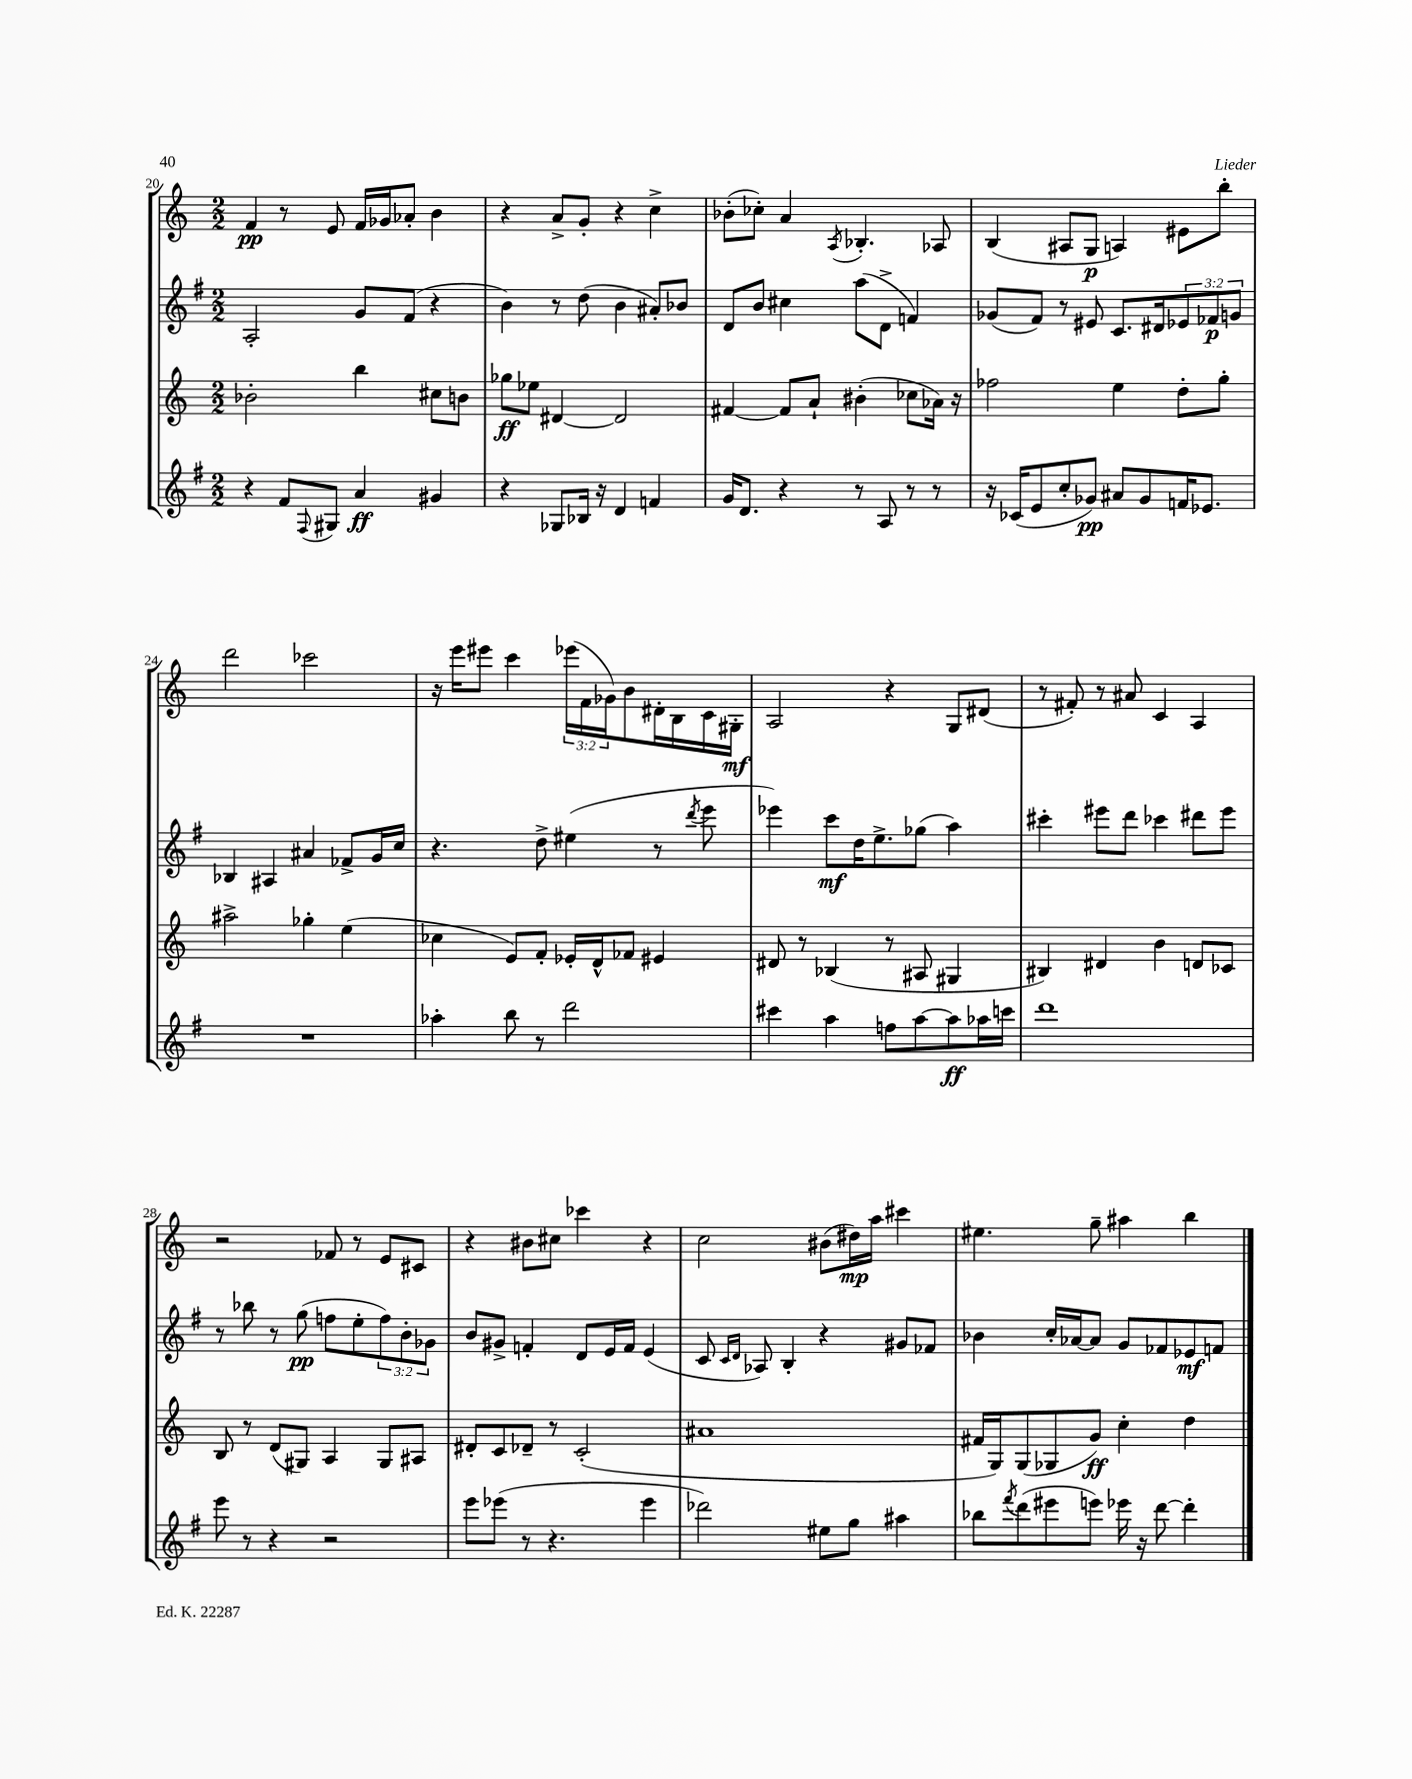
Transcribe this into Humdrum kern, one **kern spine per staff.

**kern	**kern	**kern	**kern
*staff4	*staff3	*staff2	*staff1
*clefG2	*clefG2	*clefG2	*clefG2
*k[f#]	*k[]	*k[f#]	*k[]
*M2/2	*M2/2	*M2/2	*M2/2
4r	2b-'\	2A'/	4f/
8f#/L	.	.	8r
8qqF#/	.	.	.
8G#/J	.	.	8e/
4a/	4bb\	8g/L	16f/LL
.	.	.	16g-/J
.	.	(8f#/J	8a-'/J
4g#/	8cc#\L	4r	4b\
.	8b\J	.	.
=	=	=	=
4r	8gg-\L	4b\)	4r
.	8ee-\J	.	.
8G-/L	[4d#/	8r	8a^/L
16B-/Jk	.	(8dd\	8g'/J
16r	.	.	.
4d/	2d#/]	4b\	4r
4f/	.	8a#'/L)	4cc^\
.	.	8b-/J	.
=	=	=	=
16g/LK	[4f#/	8d/L	(8b-'\L
8.d/J	.	.	.
.	.	8b/J	8cc-'\J)
4r	8f#/]L	4cc#\	4a/
.	8a`/J	.	.
.	.	.	8qA/
8r	(4b#'\	(8aa\L	4.B-'/
8A/	.	8d^\J	.
8r	8cc-\L	4f/)	.
8r	16a-\Jk)	.	8A-/
.	16r	.	.
=	=	=	=
16r	2ff-\	(8g-/L	(4B/
(16c-/LK	.	.	.
8e/	.	8f#/J)	.
8cc'/	.	8r	8A#/L
8g-/J)	.	8e#/	8G/J
8a#/L	4ee\	8.c/L	4A/)
8g-/	.	.	.
.	.	16d#/k	.
16f/K	8dd'\L	12e-/	8e#\L
8.e-/J	.	.	.
.	.	12f-/	.
.	8gg'\J	.	8bb'\J
.	.	12g/J	.
=	=	=	=
1r	2aa#^\	4B-/	2ddd\
.	.	4A#/	.
.	4gg-'\	4a#/	2ccc-\
.	(4ee\	8f-^/L	.
.	.	16g/L	.
.	.	16cc/JJ	.
=	=	=	=
4aa-'\	4cc-\	4.r	16r
.	.	.	16eee\LK
.	.	.	8eee#\J
8bb\	8e/L)	.	4ccc\
8r	8f'/J	8dd^\	.
2ddd\	16e-'/LL	(4ee#\	(24eee-\LL
.	.	.	24f\
.	16d^^/J	.	.
.	.	.	24g-\J)
.	8f-/J	.	8b\
.	4e#/	8r	16d#'\L
.	.	.	16B\
.	.	8qddd/	.
.	.	8eee\	16c\
.	.	.	16G#'\JJ
=	=	=	=
4ccc#\	8d#/	4eee-\)	2A/
.	8r	.	.
4aa\	(4B-/	8ccc\L	.
.	.	16dd\K	.
.	.	8.ee^\	.
8ff\L	8r	.	4r
[8aa\	8A#/	(8gg-\J	.
8aa\]	4G#/	4aa\)	8G/L
16aa-\L	.	.	(8d#/J
16ccc\JJ	.	.	.
=	=	=	=
1ddd	4B#/)	4ccc#'\	8r
.	.	.	8f#'/)
.	4d#/	8eee#\L	8r
.	.	8ddd\J	8a#/
.	4b\	4ccc-\	4c/
.	8d/L	8ddd#\L	4A/
.	8c-/J	8eee#\J	.
=	=	=	=
8eee\	8B/	8r	2r
8r	8r	8bb-\	.
4r	(8d/L	8r	.
.	8G#/J)	(8gg\	.
2r	4A/	8ff\L	8f-/
.	.	8ee'\	8r
.	8G#/L	12ff\)	8e/L
.	.	12b'\	.
.	8A#/J	.	8c#/J
.	.	12g-\J	.
=	=	=	=
8eee\L	8d#'/L	8b/L	4r
(8eee-\J	8c/	8g#^/J	.
8r	8d-~/J	4f'/	8b#\L
4.r	8r	.	8cc#\J
.	(2c'/	8d/L	4ccc-\
.	.	16e/L	.
.	.	16f/JJ	.
4eee-\	.	(4e/	4r
=	=	=	=
2ddd-\)	1a#	8c/	2cc\
.	.	16qqc/LL	.
.	.	16qqd/JJ	.
.	.	8A-/)	.
.	.	4B'/	.
8ee#\L	.	4r	(8b#\L
8gg\J	.	.	16dd#\L)
.	.	.	16aa\JJ
4aa#\	.	8g#/L	4ccc#\
.	.	8f-/J	.
=	=	=	=
8bb-\L	16f#/LL	4b-\	4.ee#\
.	16G/J)	.	.
8qfff#/	.	.	.
(8ddd\	(8G/	.	.
8eee#\	8G-/	16cc'/LL	.
.	.	[16a-/J	.
8eee\J)	8g/J)	8a-/]J	8gg~\
16eee-\	4cc'\	8g/L	4aa#\
16r	.	.	.
[8ddd\	.	8f-/	.
4ddd'\]	4dd\	8e-/	4bb\
.	.	8f/J	.
==	==	==	==
*-	*-	*-	*-
